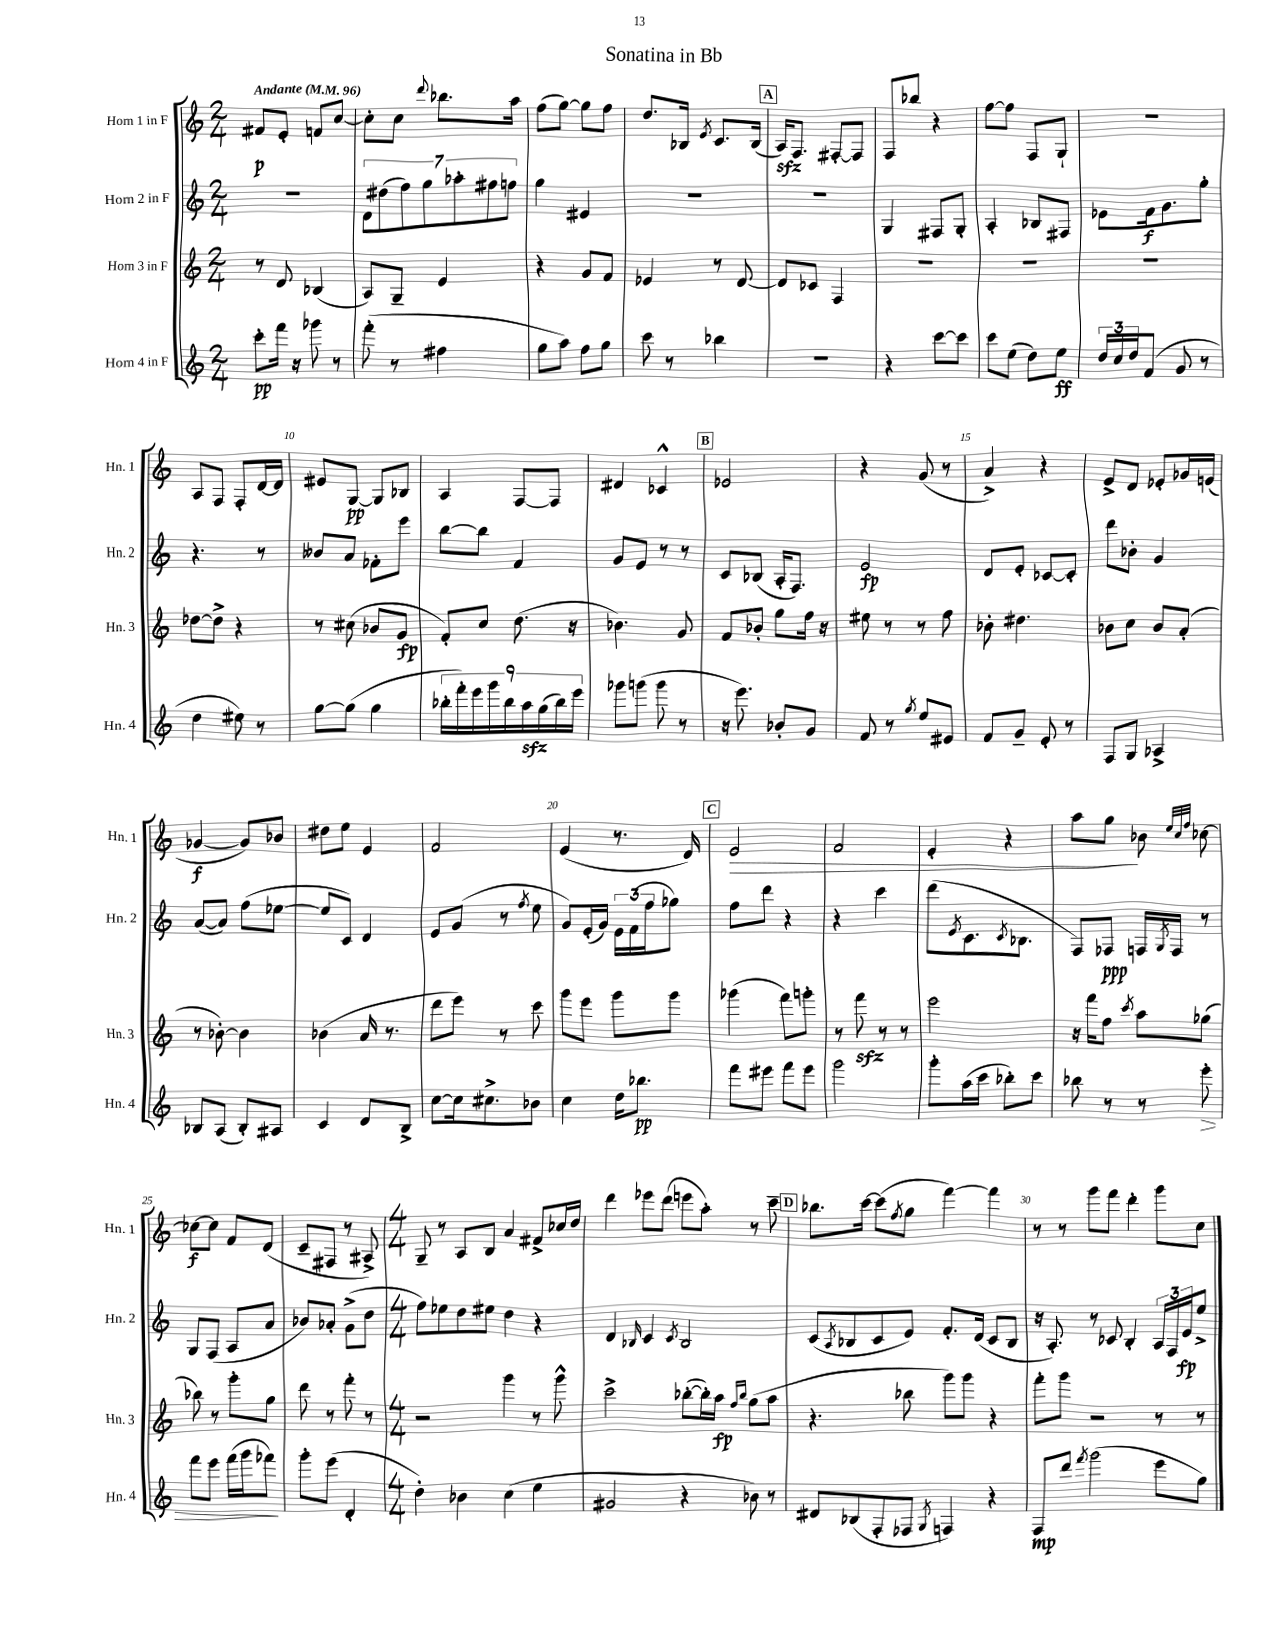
\header { title = "Sonatina in Bb" }
<<
\new StaffGroup <<
\new Staff = "s0" \with { instrumentName = "Horn 1 in F" shortInstrumentName = "Hn. 1" } {
    \clef treble \key c \major \numericTimeSignature \time 2/4 \tempo "Andante" 4 = 96
    fis'8\p e'8-. f'8 c''8~ |
    c''8-. c''8 \appoggiatura { d'''8 } bes''8. a''16 |
    f''8( g''8~) g''8 f''8 |
    d''8. bes16 \acciaccatura { e'8 } c'8. bes16( |
    \mark \markup { \box "A" } a16\sfz) f8. fis8~-. fis8 |
    f8 bes''8 r4 |
    f''8~ f''8 f8 g8-! |
    r2 |
    a8 f8 f8-. d'16~ d'16 |
    eis'8 g8~\pp g8 bes8 |
    a4 f8~ f8 |
    dis'4 ces'4-^ |
    \mark \markup { \box "B" } ees'2 |
    r4 g'8( r8 |
    a'4->) r4 |
    e'8-> d'8 ees'8-. ges'16 e'16( |
    ges'4~\f ges'8) bes'8 |
    dis''8 e''8 e'4 |
    f'2 |
    e'4( r8. d'16) |
    \mark \markup { \box "C" } e'2\> |
    f'2 |
    e'4-. r4 |
    a''8 g''8\! bes'8 \grace { e''32 c''32 f''32 } ces''8~ |
    ces''8~\f ces''8 f'8 d'8( |
    c'8-- fis8 r8 ais8->) |
    \numericTimeSignature \time 4/4 g8-- r8 a8 b8 a'4 fis'8-> ces''16 d''16 |
    d'''4 ees'''8 d'''8( e'''8 a''8-.) r8 c'''8-- |
    \mark \markup { \box "D" } bes''8. c'''16~ c'''8( \acciaccatura { f''8 } g''8 f'''4~) f'''4 |
    r8 r8 g'''8 f'''8 d'''4-. g'''8 c''8 \bar "|." |
}
\new Staff = "s1" \with { instrumentName = "Horn 2 in F" shortInstrumentName = "Hn. 2" } {
    \clef treble \key c \major \numericTimeSignature \time 2/4
    R2 |
    \tuplet 7/4 { d'8 dis''8( f''8) g''8 aes''8-. fis''8 f''8 } |
    g''4 eis'4 |
    R2 |
    \mark \markup { \box "A" } R2 |
    g4 fis8 g8-. |
    a4-. bes8 fis8 |
    ees'8 f'16\f g'8. g''8-. |
    r4. r8 |
    beses'8 a'8 fes'8-. e'''8 |
    b''8~ b''8 f'4 |
    g'8 e'8 r8 r8 |
    \mark \markup { \box "B" } c'8 bes8( a16-. f8.) |
    e'2\fp |
    d'8 e'8-. ces'8~ ces'8-. |
    d'''8 bes'8-. g'4 |
    a'8~( a'8) f''8( ees''8~ |
    ees''8 c'8) d'4 |
    e'8 g'8( r8 \acciaccatura { f''8 } e''8 |
    g'8) e'16-.( g'16) \tuplet 3/2 { e'16 f'16( f''16 } ges''8) |
    \mark \markup { \box "C" } f''8 d'''8 r4 |
    r4 c'''4 |
    d'''8( \acciaccatura { e'8 } c'8. \acciaccatura { c'8 } bes8. |
    f8) fes8\ppp f16 \acciaccatura { g8 } f16 r8 |
    g8 f8( a8 a'8 |
    bes'8) aes'8-. g'8->( d''8 |
    \numericTimeSignature \time 4/4 f''8) ees''8 d''8 eis''8 d''4 r4 |
    d'4 \grace { bes16 } c'4 \acciaccatura { c'8 } bes2 |
    \mark \markup { \box "D" } c'8( \acciaccatura { a8 } bes8 c'8 e'8) f'8.-. d'16( c'8 bes8 |
    r16 a8.-.) r8 ces'8 b4-. \tuplet 3/2 { a16 f16 e'16\fp } e''8-> \bar "|." |
}
\new Staff = "s2" \with { instrumentName = "Horn 3 in F" shortInstrumentName = "Hn. 3" } {
    \clef treble \key c \major \numericTimeSignature \time 2/4
    r8 d'8 bes4( |
    a8) g8-- e'4 |
    r4 g'8 f'8 |
    ees'4 r8 d'8~ |
    \mark \markup { \box "A" } d'8 ces'8 f4 |
    R2 |
    R2 |
    R2 |
    des''8~ des''8-> r4 |
    r8 cis''8( bes'8 g'8\fp |
    f'8-.) c''8 d''8.( r16 |
    bes'4.) g'8 |
    \mark \markup { \box "B" } f'8 bes'8-. g''8 f''16 r16 |
    eis''8 r8 r8 f''8 |
    bes'8-. dis''4. |
    bes'8 c''8 bes'8 a'8-.( |
    r8 bes'8~-.) bes'4 |
    bes'4( a'16 r8. |
    d'''8 e'''8) r8 c'''8 |
    g'''8 e'''8 g'''8 g'''8 |
    \mark \markup { \box "C" } ges'''4( f'''8) g'''8-. |
    r8 f'''8\sfz r8 r8 |
    e'''2 |
    r16 f'''16 f''8 \acciaccatura { c'''8 } a''8 ges''8( |
    bes''8) r8 g'''8-. g''8 |
    d'''8 r8 f'''8-. r8 |
    \numericTimeSignature \time 4/4 r2 g'''4 r8 g'''8-^ |
    c'''2-> bes''8~-.( bes''16-.) a''16\fp \grace { f''16 bes''16 } g''8( a''8 |
    \mark \markup { \box "D" } r4. bes''8 g'''8) g'''8 r4 |
    f'''8-. g'''8 r2 r8 r8 \bar "|." |
}
\new Staff = "s3" \with { instrumentName = "Horn 4 in F" shortInstrumentName = "Hn. 4" } {
    \clef treble \key c \major \numericTimeSignature \time 2/4
    c'''8-.\pp f'''16 r16 ges'''8 r8 |
    f'''8-.( r8 fis''4 |
    g''8 a''8) f''8 g''8 |
    c'''8 r8 bes''4 |
    \mark \markup { \box "A" } R2 |
    r4 c'''8~ c'''8 |
    c'''8 e''8( d''8) e''8\ff |
    \tuplet 3/2 { d''16 c''16 d''16 } f'8( g'8 r8 |
    d''4 eis''8) r8 |
    g''8~ g''8( g''4 |
    \tuplet 9/8 { bes''16-. f'''16-.) e'''16 g'''16 bes''16 a''16\sfz g''16( bes''16) e'''16 } |
    ges'''8 g'''8( g'''8 r8 |
    \mark \markup { \box "B" } r16 e'''8.) bes'8-. g'8 |
    f'8 r8 \acciaccatura { g''8 } e''8 eis'8 |
    f'8 g'8-- e'8-. r8 |
    f8 g8 aes4-> |
    bes8 a8( bes8-.) ais8 |
    c'4 d'8 b8-> |
    c''8~ c''16 cis''8.-> bes'8 |
    c''4 d''16 bes''8.\pp |
    \mark \markup { \box "C" } f'''8 eis'''8 f'''8 eis'''8 |
    g'''2 |
    g'''8-. a''16( c'''16 bes''8-.) c'''8 |
    bes''8 r8 r8 e'''8-.\> |
    f'''8 e'''8 f'''16( g'''16 fes'''8\!) |
    g'''8-. e'''8( d'4-. |
    \numericTimeSignature \time 4/4 d''4-.) bes'4 c''4( e''4 |
    gis'2 r4 bes'8) r8 |
    \mark \markup { \box "D" } dis'8 bes8( f8-. fes8 \acciaccatura { g8 } f4) r4 |
    f8\mp d'''8 \acciaccatura { f'''8 } g'''2( e'''8 g''8) \bar "|." |
}
>>
>>
\layout { \context { \Score \override BarNumber.break-visibility = ##(#f #t #t) barNumberVisibility = #(every-nth-bar-number-visible 5) } }
